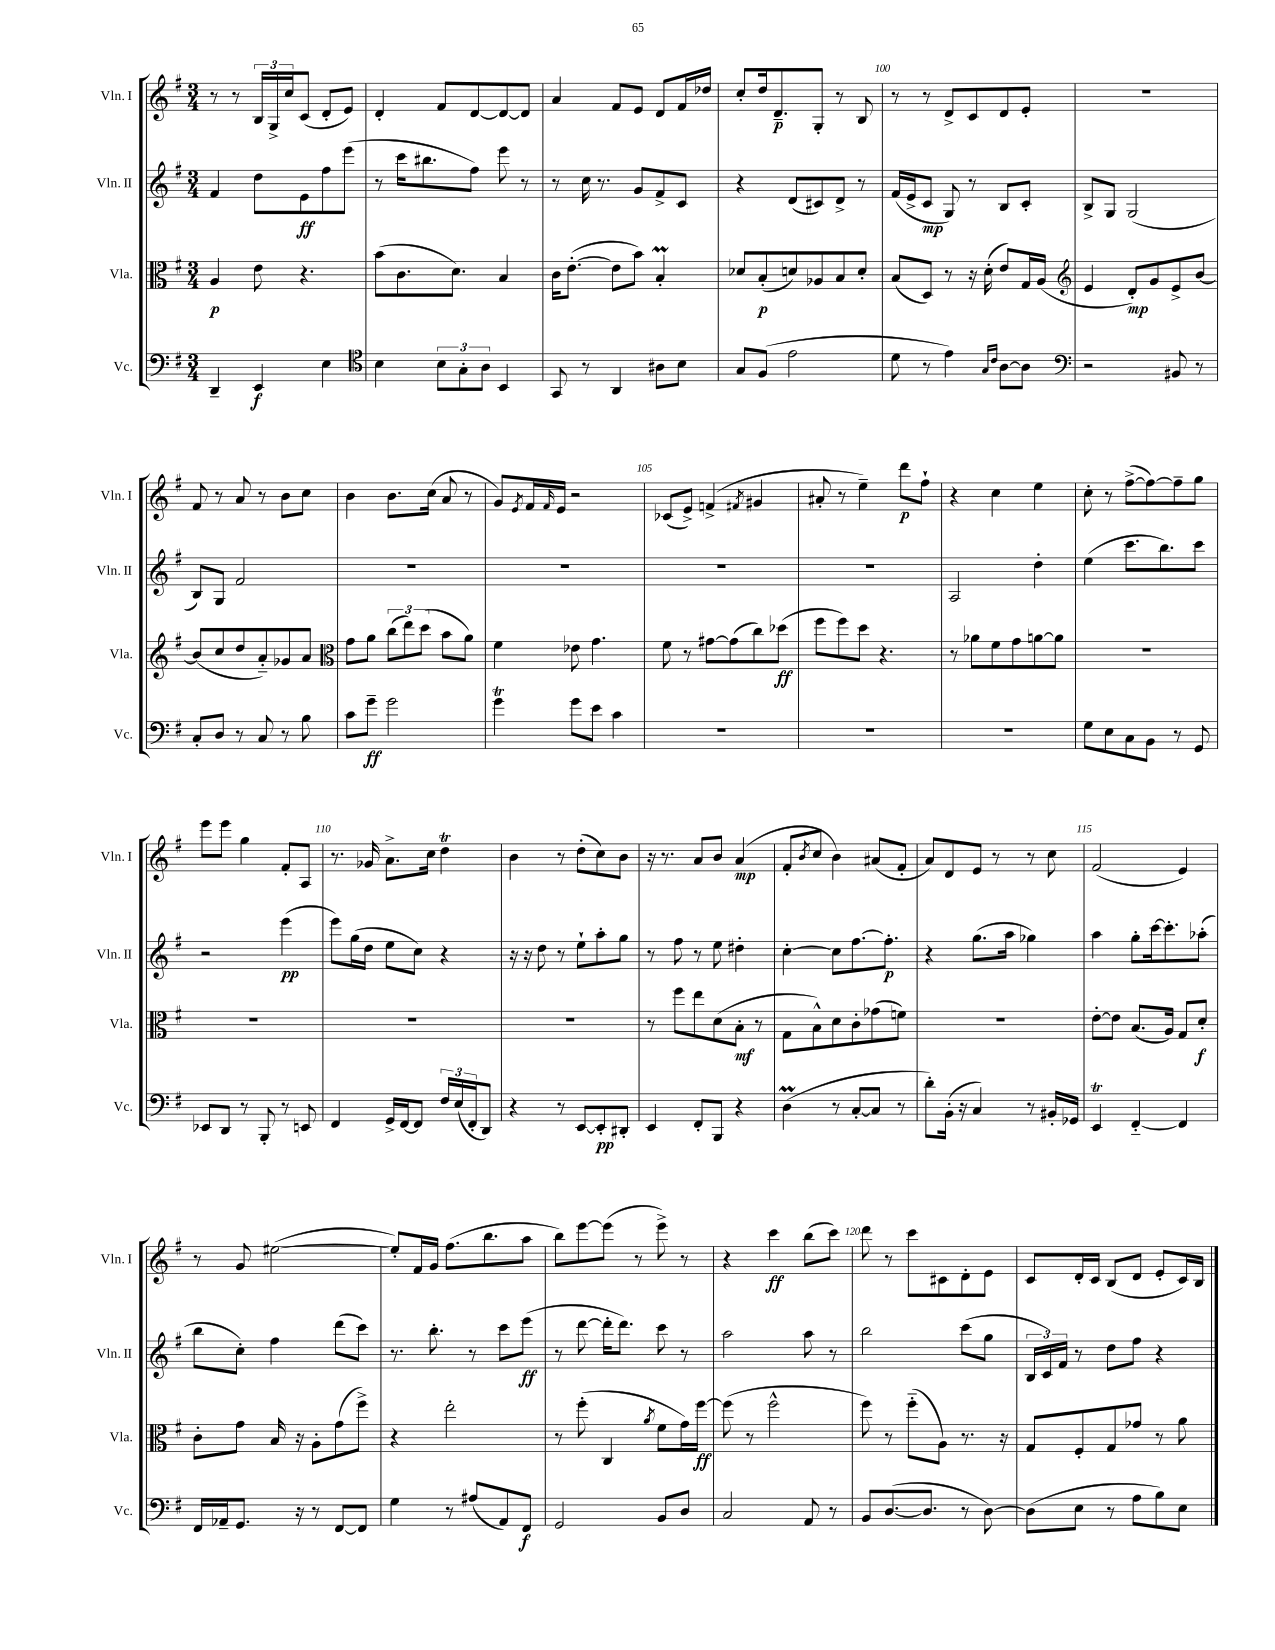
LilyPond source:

<<
\new StaffGroup <<
\new Staff = "s0" \with { instrumentName = "Vln. I" shortInstrumentName = "Vln. I" } {
    \clef treble \key g \major \numericTimeSignature \time 3/4
    r8 r8 \tuplet 3/2 { b16 g16-> c''16 } c'8( d'8-. e'8) |
    d'4-. fis'8 d'8~ d'8~ d'8 |
    a'4 fis'8 e'8 d'8 fis'16 des''16 |
    c''8-. d''16 d'8.--\p g8-. r8 b8 |
    r8 r8 d'8-> c'8 d'8 e'8-. |
    R2. |
    fis'8 r8 a'8 r8 b'8 c''8 |
    b'4 b'8. c''16( a'8 r8 |
    g'8) \acciaccatura { e'8 } fis'16 \grace { fis'16 } e'16 r2 |
    ces'8( e'8->) f'4->( \acciaccatura { fis'8 } gis'4 |
    ais'8-. r8 e''4--) d'''8\p fis''8-! |
    r4 c''4 e''4 |
    c''8-. r8 fis''8~->( fis''8~) fis''8-- g''8 |
    e'''8 e'''8 g''4 fis'8-. a8 |
    r8. ges'16 a'8.-> c''16 d''4\trill |
    b'4 r8 d''8-.( c''8) b'8 |
    r16 r8. a'8 b'8 a'4\mp( |
    fis'8-. \acciaccatura { b'8 } c''8 b'4) ais'8( fis'8-. |
    a'8) d'8 e'8 r8 r8 c''8 |
    fis'2( e'4) |
    r8 g'8 eis''2~( |
    eis''8-.) fis'16 g'16 fis''8.( b''8. a''8 |
    b''8) e'''8~ e'''8( r8 e'''8->) r8 |
    r4 c'''4\ff b''8( c'''8) |
    d'''8 r8 c'''8 cis'8 d'8-. e'8 |
    c'8 d'16-. c'16 b8( d'8 e'8-. c'16) b16 \bar "|." |
}
\new Staff = "s1" \with { instrumentName = "Vln. II" shortInstrumentName = "Vln. II" } {
    \clef treble \key g \major \numericTimeSignature \time 3/4
    fis'4 d''8 e'8\ff fis''8 e'''8( |
    r8 c'''16 bis''8. fis''8) e'''8 r8 |
    r8 c''16 r8. g'8 fis'8-> c'8 |
    r4 d'8( cis'8) d'8-> r8 |
    fis'16( e'16-> c'8\mp g8) r8 b8 c'8-. |
    b8-> g8 g2( |
    b8) g8 fis'2 |
    R2. |
    R2. |
    R2. |
    R2. |
    a2 d''4-. |
    e''4( c'''8. b''8.) c'''8 |
    r2 e'''4\pp( |
    e'''8) g''16( d''16 e''8 c''8) r4 |
    r16 r16 d''8 r8 e''8-! a''8-. g''8 |
    r8 fis''8 r8 e''8 dis''4-. |
    c''4~-. c''8 fis''8.~ fis''8.-.\p |
    r4 g''8.( a''16 ges''4) |
    a''4 g''8-. c'''16~ c'''8.-. aes''8-.( |
    b''8 c''8-.) fis''4 d'''8( c'''8) |
    r8. b''8.-. r8 c'''8 e'''8\ff( |
    r8 d'''8~ d'''16-. d'''8.) c'''8 r8 |
    a''2 a''8 r8 |
    b''2 c'''8( g''8 |
    \tuplet 3/2 { b16 c'16) fis'16 } r8 d''8 fis''8 r4 \bar "|." |
}
\new Staff = "s2" \with { instrumentName = "Vla." shortInstrumentName = "Vla." } {
    \clef alto \key g \major \numericTimeSignature \time 3/4
    a4\p e'8 r4. |
    b'8( c'8. d'8.) b4 |
    c'16 e'8.~-.( e'8 b'8) b4-.\prall |
    des'8 b8-.\p( d'8) aes8 b8 d'8-. |
    b8( d8) r8 r16 d'16-.( e'8) g16 a16( |
    \clef treble e'4 d'8-.\mp) g'8 e'8-> b'8~ |
    b'8( c''8 d''8 a'8-_) ges'8 a'8 |
    \clef alto g'8 a'8 \tuplet 3/2 { c''8( e''8) d''8( } b'8 a'8) |
    fis'4 ees'8 g'4. |
    fis'8 r8 gis'8~ gis'8( c''8) des''8\ff( |
    fis''8 fis''8) d''8 r4. |
    r8 aes'8 fis'8 g'8 a'8~ a'8 |
    R2. |
    R2. |
    R2. |
    R2. |
    r8 fis''8 e''8 d'8( b8-.\mf r8 |
    g8 b8-^) d'8 c'8-. ges'8( f'8) |
    R2. |
    e'8~-. e'8 b8.( a16) g8 d'8-.\f |
    c'8-. g'8 b16 r16 a8-. g'8( fis''8->) |
    r4 e''2-. |
    r8 fis''8-.( c4 \acciaccatura { a'8 } fis'8 g'16) fis''16~\ff |
    fis''8( r8 fis''2-^ |
    fis''8) r8 fis''8-_( a8) r8. r16 |
    g8 fis8-. g8 ges'8 r8 a'8 \bar "|." |
}
\new Staff = "s3" \with { instrumentName = "Vc." shortInstrumentName = "Vc." } {
    \clef bass \key g \major \numericTimeSignature \time 3/4
    d,4-- e,4\f e4 |
    \clef tenor b4 \tuplet 3/2 { b8 g8-. a8 } b,4 |
    g,8 r8 a,4 ais8 b8 |
    g8 fis8( e'2 |
    d'8 r8 e'4) \grace { g16 c'16 } a8~ a8 |
    \clef bass r2 bis,8 r8 |
    c8-. d8 r8 c8 r8 b8 |
    c'8 g'8--\ff g'2 |
    g'4\trill g'8 e'8 c'4 |
    R2. |
    R2. |
    R2. |
    g8 e8 c8 b,8 r8 g,8 |
    ees,8 d,8 r8 b,,8-. r8 e,8 |
    fis,4 g,16-> fis,16~ fis,8 \tuplet 3/2 { fis16 e16( fis,16-. } d,8) |
    r4 r8 e,8~ e,8-.\pp dis,8-. |
    e,4 fis,8-. b,,8 r4 |
    d4\prall( r8 c8~-. c8 r8 |
    d'8-.) b,16-.( r16 c4) r8 bis,16-. ges,16 |
    e,4\trill fis,4~-_ fis,4 |
    fis,16 aes,16-- g,8. r16 r8 fis,8~ fis,8 |
    g4 r8 ais8( a,8) fis,8\f |
    g,2 b,8 d8 |
    c2 a,8 r8 |
    b,8 d8.~( d8. r8 d8~) |
    d8( e8 r8 a8 b8) e8 \bar "|." |
}
>>
>>
\layout { \context { \Score currentBarNumber = #96 \override BarNumber.break-visibility = ##(#f #t #t) barNumberVisibility = #(every-nth-bar-number-visible 5) } }
